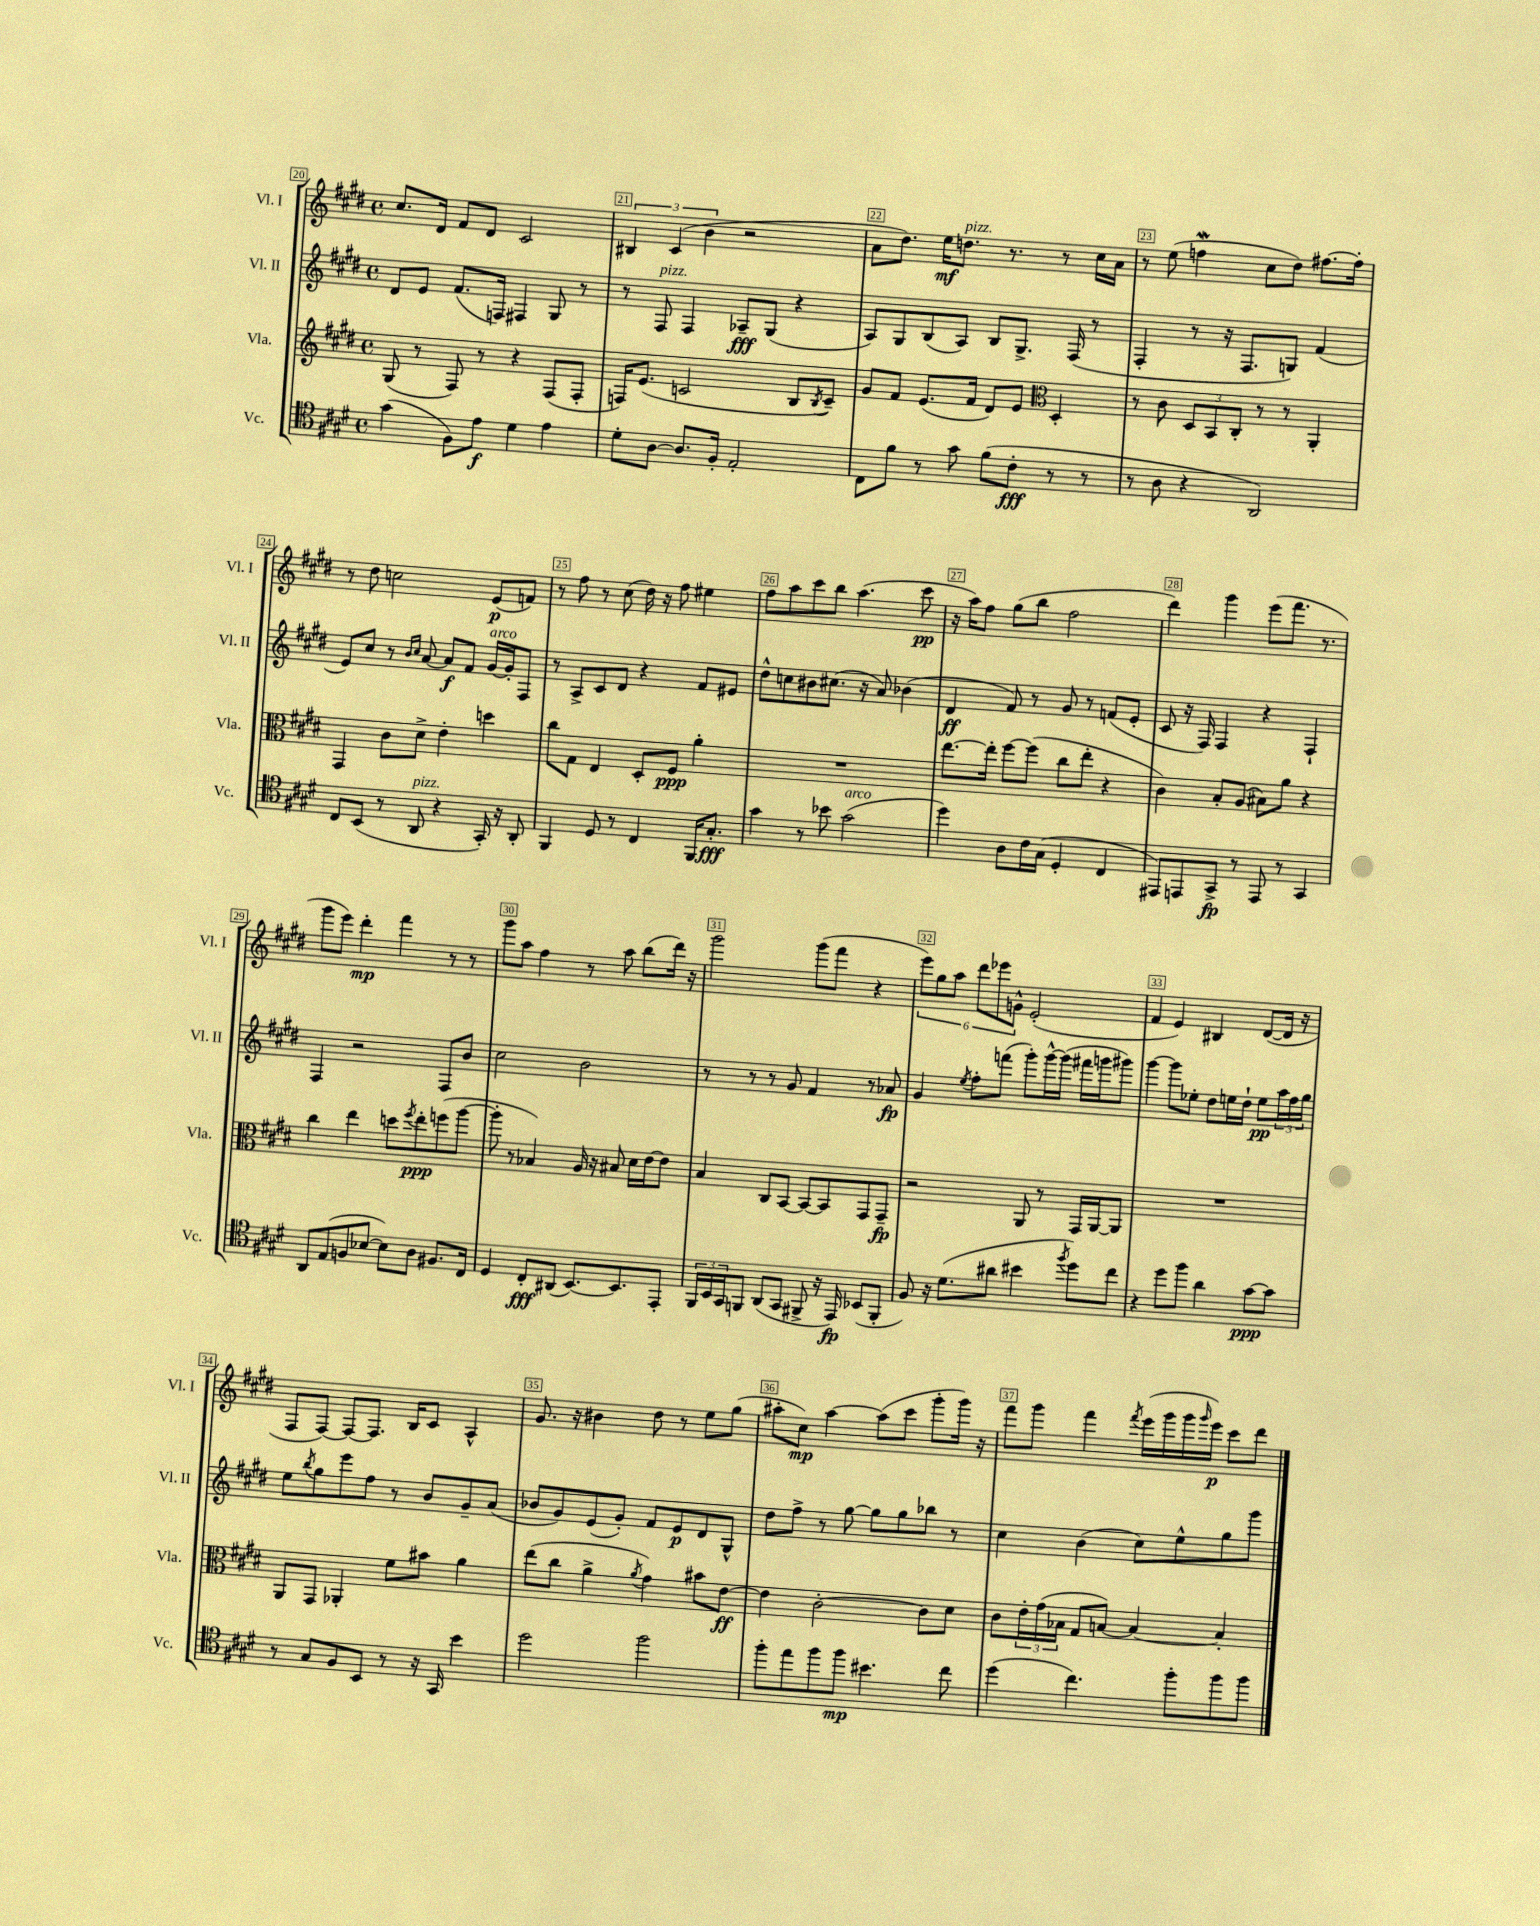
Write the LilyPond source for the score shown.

<<
\new StaffGroup <<
\new Staff = "s0" \with { instrumentName = "Vl. I" shortInstrumentName = "Vl. I" } {
    \clef treble \key e \major \defaultTimeSignature \time 4/4
    cis''8. dis'16 fis'8 dis'8 cis'2 |
    \tuplet 3/2 { bis4 cis'4( b'4 } r2 |
    a'8 dis''8.) e''16\mf d''8.^\markup { \italic "pizz." } r8. r8 cis''16 a'16 |
    r8 e''8( f''4\mordent cis''8 dis''8) fis''8.~ fis''16-. |
    r8 dis''8 c''2 e'8\p( f'8) |
    r8 fis''8 r8 cis''8( dis''16) r16 fis''8 eis''4 |
    fis''8 a''8 cis'''8 b''8 a''4.( cis'''8\pp |
    r16 a''16) fis''8 gis''8( b''8 fis''2 |
    dis'''4) gis'''4 e'''8( fis'''8. r8. |
    gis'''8 e'''8) dis'''4-.\mp fis'''4 r8 r8 |
    gis'''8 a''8 fis''4 r8 a''8 b''8( dis'''16) r16 |
    gis'''2 gis'''8( fis'''8 r4 |
    \tuplet 6/4 { e'''8) gis''8 a''8 dis'''8 ees'''8 g'8-^ } e'2-.( |
    fis'4 e'4) bis4 dis'8~( dis'16 r16 |
    fis8 fis8~) fis8~ fis8. b16 cis'8 a4-^ |
    gis'8. r16 bis'4 dis''8 r8 e''8 gis''8( |
    ais''8-. cis''8\mp) ais''4~ ais''8( cis'''8 gis'''8-. gis'''16) r16 |
    fis'''8 gis'''8 fis'''4 \acciaccatura { fis'''8 } e'''16( gis'''16 gis'''16 \grace { gis'''16 } e'''16\p) cis'''8 dis'''8 \bar "|." |
}
\new Staff = "s1" \with { instrumentName = "Vl. II" shortInstrumentName = "Vl. II" } {
    \clef treble \key e \major \defaultTimeSignature \time 4/4
    dis'8 e'8 fis'8.( f16) fis4 gis8 r8 |
    r8 fis8^\markup { \italic "pizz." } fis4 aes8--\fff gis8( r4 |
    a8) gis8 b8( a8) b8 gis8.-> fis16( r8 |
    fis4-. r8 r16 fis8. g8) fis'4( |
    e'8) cis''8 r8 \grace { b'16 cis''16 } a'8~ a'8\f fis'8 gis'16~^\markup { \italic "arco" } gis'16-. fis8 |
    r8 a8-> cis'8 dis'8 r4 fis'8 eis'8 |
    dis''8-^ c''8 bis'8 cis''8.( r16 a'8) bes'4( |
    dis'4\ff fis'8) r8 gis'8 r8 f'8( e'8-. |
    cis'8 r16 fis16) fis4 r4 fis4-! |
    fis4 r2 fis8 b'8 |
    cis''2 b'2 |
    r8 r8 r8 gis'8 fis'4 r8 aes'8\fp |
    gis'4 \acciaccatura { e''8 } fis''8-. f'''8( gis'''8-.) gis'''16~-^ gis'''16( fis'''16 g'''16 gis'''8) |
    gis'''4~ gis'''8 ees''8-. dis''8 e''16 dis''16-! e''8\pp \tuplet 3/2 { a''16 fis''16 gis''16 } |
    e''8 \acciaccatura { b''8 } gis''8 e'''8 fis''8 r8 b'8 gis'8-- a'8( |
    bes'8 gis'8) e'8( gis'8-.) fis'8 e'8\p dis'8 gis8-^ |
    dis''8 fis''8-> r8 gis''8~ gis''8 gis''8 bes''8 r8 |
    cis''4 b'4( cis''8) e''8-^ gis''8 gis'''8 \bar "|." |
}
\new Staff = "s2" \with { instrumentName = "Vla." shortInstrumentName = "Vla." } {
    \clef treble \key e \major \defaultTimeSignature \time 4/4
    gis8( r8 fis8) r8 r4 fis8( fis8-. |
    f16) e'8.( c'2 b8 \acciaccatura { b8 } c'8--) |
    gis'8 fis'8 e'8.( fis'16 dis'8) e'8 \clef alto dis4-. |
    r8 cis'8 \tuplet 3/2 { dis8 b,8 cis8-. } r8 r8 a,4-. |
    gis,4 cis'8 dis'8-> e'4-. d''4 |
    cis''8 gis8 e4 dis8-. fis8\ppp a'4-. |
    R1 |
    e''8.~ e''16-. fis''8~ fis''8( cis''8 e''8-. r4 |
    cis'4) b8-. a8( bis8) a'8 r4 |
    cis''4 e''4 d''8 \acciaccatura { fis''8 } e''8-.\ppp f''8( a''8~ |
    a''8-. r8 bes4) a16 r16 bis8 dis'16 e'16~ e'8 |
    b4 cis8 b,8~ b,8~ b,8 gis,8 gis,8--\fp |
    r2 a,8 r8 gis,16 a,16~ a,8 |
    R1 |
    a,8 gis,8 aes,4-. fis'8 bis'8 a'4 |
    e''8( cis''8 a'4-> \acciaccatura { a'8 } gis'4) bis'8 e'8~\ff |
    e'4 cis'2~-. cis'8 dis'8 |
    cis'8 \tuplet 3/2 { e'16-. gis'16( bes16 } gis8 b8~) b4~ b4-. \bar "|." |
}
\new Staff = "s3" \with { instrumentName = "Vc." shortInstrumentName = "Vc." } {
    \clef tenor \key e \major \defaultTimeSignature \time 4/4
    gis'4( fis8) e'8\f dis'4 e'4 |
    dis'8-. a8~ a8. fis16-. e2-. |
    cis8 fis'8 r8 gis'8 fis'8( cis'8-.\fff r8 r8 |
    r8 a8 r4 a,2) |
    cis8 b,8( r8 a,8^\markup { \italic "pizz." } r4 gis,16-.) r16 a,8-. |
    fis,4 dis8 r8 cis4 fis,16 gis8.-.\fff |
    gis'4 r8 bes'8 gis'2^\markup { \italic "arco" }( |
    dis''4) a8 cis'16 gis16( dis4-. cis4 |
    eis,8) e,8 gis,8->\fp r8 e,8 r8 gis,4 |
    a,8 e8( f8 bes8~ bes8) a8 fis8. cis16 |
    dis4 cis8-.\fff ais,8( b,8.~) b,8. e,8-. |
    \tuplet 3/2 { fis,16 b,16 gis,16 } f,8 a,8( gis,8 fis,8-> r16 e,16\fp) bes,8( fis,8-. |
    fis8) r16 dis'8.( ais'8 bis'4 \acciaccatura { fis''8 } dis''8) cis''8 |
    r4 dis''8 fis''8 a'4 gis'8~\ppp gis'8 |
    r8 gis8 fis8 b,8 r8 r16 gis,16 b'4 |
    dis''2 fis''2 |
    fis''8-. e''8 fis''8 fis''8\mp bis'4. cis''8 |
    dis''4( cis''4.) fis''8-. fis''8 fis''8 \bar "|." |
}
>>
>>
\layout { \context { \Score currentBarNumber = #20 \override BarNumber.break-visibility = ##(#f #t #t) barNumberVisibility = #all-bar-numbers-visible \override BarNumber.stencil = #(make-stencil-boxer 0.1 0.3 ly:text-interface::print) } }
